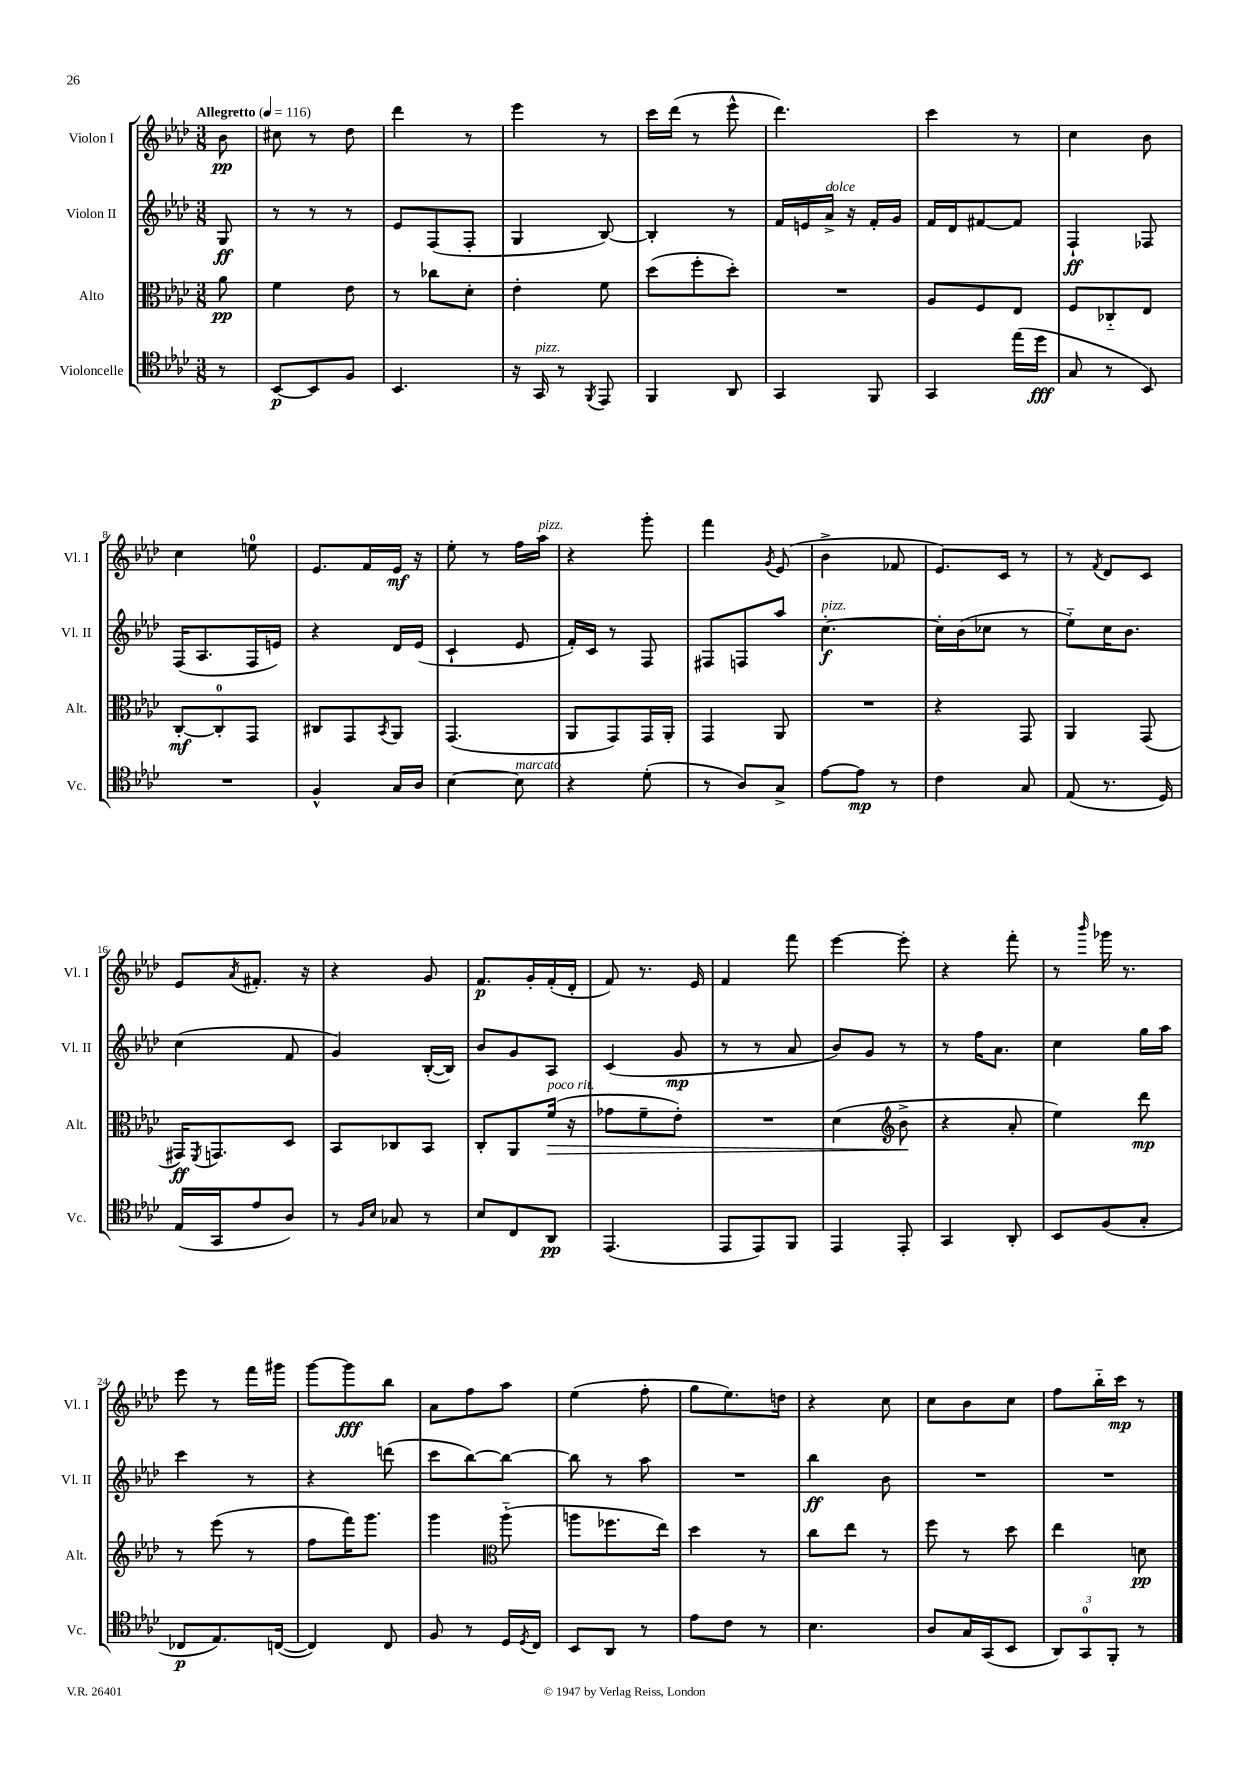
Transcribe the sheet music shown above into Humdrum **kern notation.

**kern	**kern	**kern	**kern
*staff4	*staff3	*staff2	*staff1
*clefC4	*clefC3	*clefG2	*clefG2
*k[b-e-a-d-]	*k[b-e-a-d-]	*k[b-e-a-d-]	*k[b-e-a-d-]
*M3/8	*M3/8	*M3/8	*M3/8
*MM116	*MM116	*MM116	*MM116
8r	8a-\	8G/	8b-\
=	=	=	=
[8BB-/L	4f\	8r	8cc#\
8BB-/]	.	8r	8r
8F/J	8e-\	8r	8dd-\
=	=	=	=
4.BB-/	8r	8e-/L	4ddd-\
.	8cc-\L	(8F/	.
.	8d-'\J	8F'/J	8r
=	=	=	=
16r	4e-'\	4G/	4eee-\
16GG/	.	.	.
8r	.	.	.
8qFF/	.	.	.
8EE-/	8f\	[8B-/)	8r
=	=	=	=
4FF/	(8dd-\L	4B-'/]	16ccc\LL
.	.	.	(16ddd-\JJ
.	8ff'\	.	8r
8AA-/	8dd-'\J)	8r	8eee-^^\
=	=	=	=
4GG/	4.r	16f/LL	4.ddd-\)
.	.	16e/	.
.	.	16a-^/JJ	.
.	.	16r	.
8FF/	.	16f'/LL	.
.	.	16g/JJ	.
=	=	=	=
4GG/	8A-/L	16f/LL	4ccc\
.	.	16d-/J	.
.	8F/	[8f#/	.
(16ee-\LL	8E-/J	8f#/]J	8r
16dd-\JJ	.	.	.
=	=	=	=
8G/	8F/L	4F`/	4cc\
8r	8C-'~/	.	.
8BB-/)	8E-/J	8F-/	8b-\
=	=	=	=
4.r	[8C'/L	(16F/LK	4cc\
.	.	8.A-/	.
.	8C'/]	.	.
.	8GG/J	16F/L	8ee\
.	.	16e/JJ)	.
=	=	=	=
4F^^/	8C#/L	4r	8.e-/L
.	8GG/	.	.
.	.	.	16f/L
.	8qBB-/	.	.
16G/LL	8AA-/J	16d-/LL	16e-/JJ
16A-/JJ	.	(16e-/JJ	16r
=	=	=	=
[4B-\	(4.GG/	4c`/	8ee-'\
.	.	.	8r
8B-\]	.	8e-/	16ff\LL
.	.	.	16aa-\JJ
=	=	=	=
4r	8AA-/L	16f'/LL)	4r
.	.	16c/JJ	.
.	8GG/)	8r	.
(8d-'\	16GG/L	8F/	8ggg'\
.	16AA-'/JJ	.	.
=	=	=	=
8r	4GG/	8F#/L	4fff\
8A-/L)	.	8F/	.
.	.	.	8qg/
8G^/J	8AA-/	8aa-/J	(8e-/
=	=	=	=
[8e-\L	4.r	[4.cc'\	4b-^\
8e-\]J	.	.	.
8r	.	.	8f-/
=	=	=	=
4c\	4r	16cc'\]LL	8.e-/L)
.	.	(16b-\J	.
.	.	8cc-\J	.
.	.	.	16c/Jk
8G/	8GG/	8r	8r
=	=	=	=
(8E-/	4AA-/	8ee-'~\L)	8r
.	.	.	8qf/
8.r	.	16cc\K	8d-/L
.	.	8.b-\J	.
.	(8GG/	.	8c/J
16D-/)	.	.	.
=	=	=	=
(16E-/LL	16GG#/LK)	(4cc\	8e-/L
.	8qFF/	.	.
16GG/J	8.GG/	.	.
.	.	.	8qa-/
8e-/	.	.	8.f#'/J
8A-/J)	8D-/J	8f/	.
.	.	.	16r
=	=	=	=
8r	8BB-/L	4g/)	4r
16qqF/LL	.	.	.
16qqB-/JJ	.	.	.
8G-/	8C-/	.	.
8r	8BB-/J	([16B-'/LL	8g/
.	.	16B-/]JJ)	.
=	=	=	=
8B-/L	8C'/L	8b-/L	8.f/L
8C/	8AA-/	8g/	.
.	.	.	16g'/L
8AA-/J	(16f/Jk	8A-/J	(16f'/
.	16r	.	16d-'/JJ
=	=	=	=
(4.EE-/	8g-\L	(4c/	8f/)
.	8f~\	.	8.r
.	8e-'\J)	8g/	.
.	.	.	16e-/
=	=	=	=
8EE-/L	4.r	8r	4f/
8EE-/)	.	8r	.
8FF/J	.	8a-/	8fff\
=	=	=	=
4EE-/	(4d-\	8b-/L)	[4eee-\
.	.	8g/J	.
*	*clefG2	*	*
8EE-'/	8b-^\	8r	8eee-'\]
=	=	=	=
4GG/	4r	8r	4r
.	.	16ff\LK	.
.	.	8.a-\J	.
8AA-'/	8a-'/	.	8fff'\
=	=	=	=
8BB-/L	4ee-\)	4cc\	8r
.	.	.	16qqbbb-/
(8F/	.	.	16ggg-\
.	.	.	8.r
8G'/J	8ddd-\	16gg\LL	.
.	.	16aa-\JJ	.
=	=	=	=
8C-/L	8r	4ccc\	8eee-\
8.E-/)	(8eee-\	.	8r
.	8r	8r	16fff\LL
([16C/Jk	.	.	16ggg#\JJ
=	=	=	=
4C/])	8ff\L	4r	[8ggg\L
.	16fff\K)	.	8ggg\]
.	8.ggg\J	.	.
8C/	.	(8ddd\	8bb-\J
=	=	=	=
8F/	4ggg\	8ccc\L	8a-\L
8r	.	[8bb-\)	8ff\
*	*clefC3	*	*
16D-/LL	(8aa-'~\	8bb-\_J	8aa-\J
8qD-/	.	.	.
16C/JJ	.	.	.
=	=	=	=
8BB-/L	8aa\L	8bb-\]	(4ee-\
8AA-/J	8.ff-\	8r	.
8r	.	8aa-\	8ff'\
.	16ee-\Jk)	.	.
=	=	=	=
8e-\L	4dd-\	4.r	8gg\L
8c\J	.	.	8.ee-\)
8r	8r	.	.
.	.	.	16dd\Jk
=	=	=	=
4.B-\	8cc\L	4bb-\	4r
.	8ee-\J	.	.
.	8r	8b-\	8cc\
=	=	=	=
8A-/L	8ff\	4.r	8cc\L
16G/L	8r	.	8b-\
(16GG/J	.	.	.
8BB-/J	8dd-\	.	8cc\J
=	=	=	=
12AA-/L)	4ee-\	4.r	8ff\L
12GG/	.	.	.
.	.	.	16bb-'~\L
12FF'/J	.	.	.
.	.	.	16ccc\JJ
8r	8d\	.	8r
==	==	==	==
*-	*-	*-	*-
